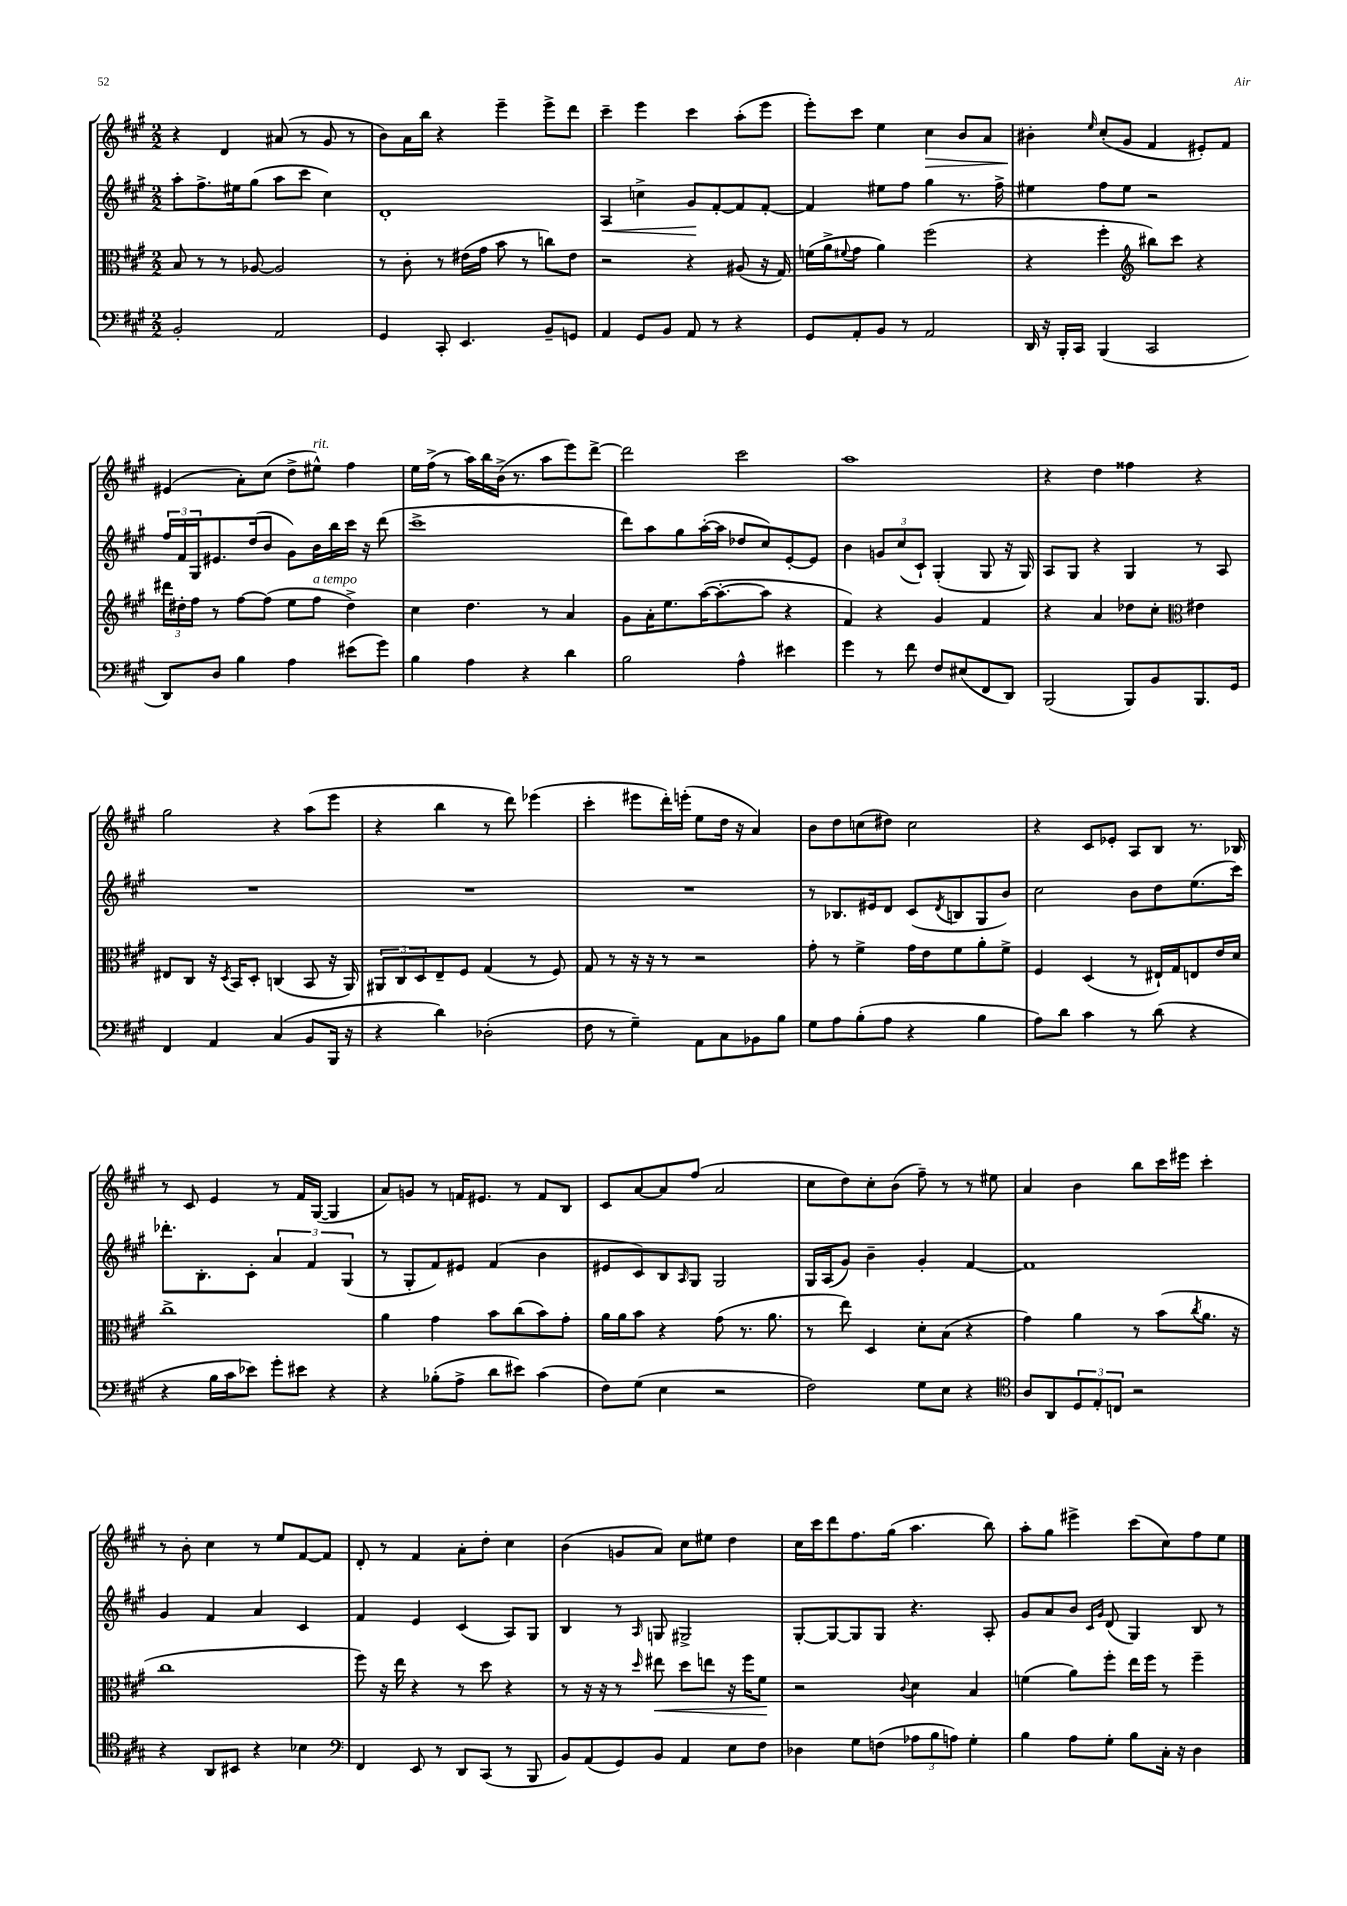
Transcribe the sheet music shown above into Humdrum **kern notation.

**kern	**kern	**dynam	**kern	**dynam	**kern	**dynam
*part4	*part3	*part3	*part2	*part2	*part1	*part1
*staff4	*staff3	*staff3	*staff2	*staff2	*staff1	*staff1
*clefF4	*clefC3	*	*clefG2	*	*clefG2	*
*k[f#c#g#]	*k[f#c#g#]	*	*k[f#c#g#]	*	*k[f#c#g#]	*
*M2/2	*M2/2	*	*M2/2	*	*M2/2	*
=23	=23	=23	=23	=23	=23	=23
2BB'/	8B/	.	8aa'\L	.	4r	.
.	8r	.	8.ff#^\	.	.	.
.	8r	.	.	.	4d/	.
.	.	.	16ee#X\k	.	.	.
.	[8A-X/	.	(8gg#\J	.	.	.
2AA/	2A-/]	.	8aa\L	.	(8a#X/	.
.	.	.	8ccc#\J	.	8r	.
.	.	.	4cc#\)	.	8g#/	.
.	.	.	.	.	8r	.
=24	=24	=24	=24	=24	=24	=24
4GG#/	8r	.	1d'	.	8b\L)	.
.	8c#'\	.	.	.	16a\L	.
.	.	.	.	.	16bb\JJ	.
8CC#'/	8r	.	.	.	4r	.
4.EE/	(16e#X\LL	.	.	.	.	.
.	16g#\JJ	.	.	.	.	.
.	8b\	.	.	.	4eee~\	.
.	8r	.	.	.	.	.
8BB~/L	8ccn\L)	.	.	.	8eee^\L	.
8GGn/J	8e#\J	.	.	.	8ddd\J	.
=25	=25	=25	=25	=25	=25	=25
!	!	!	!	!LO:HP:b	!	!
4AA/	2r	.	4A/	<	4ccc#~\	.
8GG#/L	.	.	4ccn^\	.	4eee\	.
8BB/J	.	.	.	.	.	.
8AA/	4r	.	8g#/L	.	4ccc#\	.
8r	.	.	[8f#'/	[	.	.
4r	(8A#X/	.	8f#/]	.	(8aa'\L	.
.	16r	.	[8f#'/J	.	8eee\J	.
.	16G#/)	.	.	.	.	.
=26	=26	=26	=26	=26	=26	=26
8GG#/L	(16fn\LL	.	4f#/]	.	8eee'\L)	.
.	16a^\J	.	.	.	.	.
.	8qqf#X/	.	.	.	.	.
8AA'/	8g#\J	.	.	.	8ccc#\J	.
8BB/J	4a\)	.	8ee#X\L	.	4ee\	.
8r	.	.	8ff#\J	.	.	.
!	!	!	!	!	!	!LO:HP:b
2AA/	(2ff#\	.	4gg#\	.	4cc#\	>
.	.	.	8.r	.	8b/L	.
.	.	.	.	.	8a/J	.
.	.	.	16ff#^\	.	.	.
=27	=27	=27	=27	=27	=27	=27
16DD/	4r	.	4ee#X\	.	4b#X'\	.
16r	.	.	.	.	.	.
16BBB'/LL	.	.	.	.	.	.
16CC#/JJ	.	.	.	.	.	.
.	.	.	.	.	16qqee/	.
(4BBB/	4ff#'\	.	8ff#\L	.	(8cc#'/L	]
.	.	.	8ee#\J	.	8g#/J	.
*	*clefG2	*	*	*	*	*
2CC#/	8bb#X\L)	.	2r	.	4f#/	.
.	8ccc#\J	.	.	.	.	.
.	4r	.	.	.	8e#X'/L)	.
.	.	.	.	.	8f#/J	.
!!LO:LB:g=z
=28	=28	=28	=28	=28	=28	=28
8DD/L)	24ddd#X\LL	.	24ff#/LL	.	(4e#X/	.
.	24dd#X'\	.	24f#/	.	.	.
.	24ff#\JJ	.	24G#/J	.	.	.
8D/J	8r	.	8.e#X/	.	.	.
4B\	[8ff#\L	.	.	.	8a'\L)	.
.	.	.	(16dd/k	.	.	.
.	(8ff#\J]	.	8b/J	.	(8cc#\J	.
4A\	8ee\L	.	8g#\L)	.	8dd^\L	.
!	!	!	!	!	!LO:TX:a:i:t=rit.	!
!	!LO:TX:a:i:t=a tempo	!	!	!	!	!
.	8ff#\J	.	16b\L	.	8ee#X^^\J)	.
.	.	.	16bb\	.	.	.
(8e#X\L	4dd#^\)	.	16ccc#\JJ	.	4ff#\	.
.	.	.	16r	.	.	.
8g#\J)	.	.	(8ddd\	.	.	.
=29	=29	=29	=29	=29	=29	=29
4B\	4cc#\	.	1ccc#^	.	16ee\LL	.
.	.	.	.	.	(16ff#^\JJ	.
.	.	.	.	.	8r	.
4A\	4.dd\	.	.	.	16aa\LL)	.
.	.	.	.	.	16bb\	.
.	.	.	.	.	(16b^\JJ	.
.	.	.	.	.	8.r	.
4r	.	.	.	.	.	.
.	8r	.	.	.	8aa\L	.
4d\	4a/	.	.	.	8eee\)	.
.	.	.	.	.	[8ddd^\J	.
=30	=30	=30	=30	=30	=30	=30
2B\	8g#\L	.	8ddd\L)	.	2ddd\]	.
.	16a'\K	.	8aa\	.	.	.
.	8.ee\	.	.	.	.	.
.	.	.	8gg#\	.	.	.
.	([16aa\K	.	([16aa'\L	.	.	.
.	8.aa'\_	.	16aa\JJ]	.	.	.
4A^^\	.	.	8dd-X/L	.	2ccc#\	.
.	8aa\J]	.	8cc#/)	.	.	.
4e#X\	4r	.	[8e'/	.	.	.
.	.	.	8e/J]	.	.	.
=31	=31	=31	=31	=31	=31	=31
4g#\	4f#/)	.	4b\	.	1aa	.
8r	4r	.	12gn/L	.	.	.
.	.	.	(12cc#/	.	.	.
8f#\	.	.	.	.	.	.
.	.	.	12c#`/J)	.	.	.
8F#/L	4g#/	.	(4G#'/	.	.	.
(8E#X/	.	.	.	.	.	.
8FF#/	4f#/	.	8G#/	.	.	.
8DD/J)	.	.	16r	.	.	.
.	.	.	16G#/)	.	.	.
=32	=32	=32	=32	=32	=32	=32
(2BBB/	4r	.	8A/L	.	4r	.
.	.	.	8G#/J	.	.	.
.	4a/	.	4r	.	4dd\	.
8BBB/L)	8dd-X\L	.	4G#/	.	4ff##X\	.
8BB/	8cc#'\J	.	.	.	.	.
*	*clefC3	*	*	*	*	*
8.BBB/	4e#X\	.	8r	.	4r	.
.	.	.	8A/	.	.	.
16GG#/Jk	.	.	.	.	.	.
!!LO:LB:g=z
=33	=33	=33	=33	=33	=33	=33
4FF#/	8E#X/L	.	1r	.	2gg#\	.
.	8C#/J	.	.	.	.	.
4AA/	16r	.	.	.	.	.
.	8qD/	.	.	.	.	.
.	16BB/KL	.	.	.	.	.
.	8D'/J	.	.	.	.	.
(4C#/	(4Cn/	.	.	.	4r	.
8BB/L	8BB/	.	.	.	(8aa\L	.
16BBB/Jk	16r	.	.	.	8eee\J	.
16r	16AA/)	.	.	.	.	.
=34	=34	=34	=34	=34	=34	=34
4r	12AA#X/L	.	1r	.	4r	.
.	12C#/	.	.	.	.	.
.	12D/	.	.	.	.	.
4d\)	8E~/	.	.	.	4bb\	.
.	8F#/J	.	.	.	.	.
(2D-X'\	(4G#/	.	.	.	8r	.
.	.	.	.	.	8ddd\)	.
.	8r	.	.	.	(4eee-X\	.
.	8F#/)	.	.	.	.	.
=35	=35	=35	=35	=35	=35	=35
8F#\	8G#/	.	1r	.	4ccc#'\	.
8r	8r	.	.	.	.	.
4G#~\)	16r	.	.	.	8eee#X\L	.
.	16r	.	.	.	.	.
.	8r	.	.	.	16ddd'\L)	.
.	.	.	.	.	(16eeen'\JJ	.
8AA\L	2r	.	.	.	8ee\L	.
8C#\	.	.	.	.	16dd\Jk	.
.	.	.	.	.	16r	.
8BB-X\	.	.	.	.	4a/)	.
8B\J	.	.	.	.	.	.
=36	=36	=36	=36	=36	=36	=36
8G#\L	8g#'\	.	8r	.	8b\L	.
8A\	8r	.	8.B-X/L	.	8dd\	.
(8B'\	4f#^\	.	.	.	(8ccn\	.
.	.	.	16e#X/k	.	.	.
8A\J	.	.	8d/J	.	8dd#X\J)	.
4r	16g#\LL	.	(8c#/L	.	2cc\	.
.	16e\J	.	.	.	.	.
.	.	.	8qd/	.	.	.
.	8f#\	.	8Bn/	.	.	.
4B\	8a'\	.	8G#/	.	.	.
.	8f#^\J	.	8b/J)	.	.	.
=37	=37	=37	=37	=37	=37	=37
8A\L)	4F#/	.	2cc#\	.	4r	.
8d\J	.	.	.	.	.	.
4c#\	(4D/	.	.	.	8c#/L	.
.	.	.	.	.	8e-X'/J	.
8r	8r	.	8b\L	.	8A/L	.
(8d\	16E#X`/LL)	.	8dd\	.	8B/J	.
.	16G#/J	.	.	.	.	.
4r	8En/	.	(8.ee\	.	8.r	.
.	16e/L	.	.	.	.	.
.	16d/JJ	.	16ccc#\Jk)	.	16B-X/	.
!!LO:LB:g=z
=38	=38	=38	=38	=38	=38	=38
4r	1cc#^	.	8.ddd-X'\L	.	8r	.
.	.	.	.	.	8c#/	.
.	.	.	8.B'\	.	.	.
16B\LL	.	.	.	.	4e/	.
16c#\J	.	.	.	.	.	.
8e-X\J)	.	.	8c#'\J	.	.	.
8g#'\L	.	.	6a/	.	8r	.
8e#X\J	.	.	.	.	16f#/LL	.
.	.	.	6f#/	.	.	.
.	.	.	.	.	([16G#/JJ	.
4r	.	.	.	.	4G#/]	.
.	.	.	(6G#/	.	.	.
=39	=39	=39	=39	=39	=39	=39
4r	4a\	.	8r	.	8a/L)	.
.	.	.	8G#'/L	.	8gn/J	.
(8B-X'\L	4g#\	.	8f#/)	.	8r	.
8A^\J	.	.	8e#X/J	.	16fn/KL	.
.	.	.	.	.	8.e#X/J	.
8d\L	8b\L	.	(4f#/	.	.	.
8e#X\J)	(8cc#\	.	.	.	8r	.
(4c#\	8b\)	.	4b\	.	8f/L	.
.	8g#'\J	.	.	.	8B/J	.
=40	=40	=40	=40	=40	=40	=40
8F#\L)	16a\LL	.	8e#X/L	.	8c#/L	.
.	16a\J	.	.	.	.	.
(8G#\J	8b\J	.	8c#/)	.	[8a/	.
4E\	4r	.	8B/	.	8a/]	.
.	.	.	16qqA/	.	.	.
.	.	.	8G#/J	.	(8ff#/J	.
2r	(8g#\	.	2G#/	.	2a/	.
.	8.r	.	.	.	.	.
.	8.a\	.	.	.	.	.
=41	=41	=41	=41	=41	=41	=41
2F#\)	8r	.	16G#/LL	.	8cc#\L	.
.	.	.	(16A/J	.	.	.
.	8ee\)	.	8g#/J)	.	8dd\)	.
.	4D/	.	4b~\	.	8cc#'\	.
.	.	.	.	.	(8b\J	.
8G#\L	8d'\L	.	4g#'/	.	8ff#~\)	.
8E\J	(8B\J	.	.	.	8r	.
4r	4r	.	[4f#/	.	8r	.
.	.	.	.	.	8ee#X\	.
=42	=42	=42	=42	=42	=42	=42
*clefC4	*	*	*	*	*	*
8A/L	4g#\)	.	1f#]	.	4a/	.
8AA/	.	.	.	.	.	.
12D/	4a\	.	.	.	4b\	.
12E'/	.	.	.	.	.	.
12Cn/J	.	.	.	.	.	.
2r	8r	.	.	.	8bb\L	.
.	(8b\L	.	.	.	16ccc#\L	.
.	.	.	.	.	16eee#X\JJ	.
.	8qcc#/	.	.	.	.	.
.	8.a\J	.	.	.	4ccc#'\	.
.	16r	.	.	.	.	.
!!LO:LB:g=z
=43	=43	=43	=43	=43	=43	=43
4r	1cc#	.	4g#/	.	8r	.
.	.	.	.	.	8b'\	.
8AA/L	.	.	4f#/	.	4cc#\	.
8BB#X/J	.	.	.	.	.	.
4r	.	.	4a/	.	8r	.
.	.	.	.	.	8ee/L	.
4B-X\	.	.	4c#/	.	[8f#/	.
.	.	.	.	.	8f#/J]	.
=44	=44	=44	=44	=44	=44	=44
*clefF4	*	*	*	*	*	*
4FF#/	8ff#\)	.	4f#/	.	8d'/	.
.	16r	.	.	.	8r	.
.	16ee\	.	.	.	.	.
8EE/	4r	.	4e/	.	4f#/	.
8r	.	.	.	.	.	.
8DD/L	8r	.	(4c#/	.	8a'\L	.
(8CC#/J	8dd\	.	.	.	8dd'\J	.
8r	4r	.	8A/L)	.	4cc#\	.
8BBB/	.	.	8G#/J	.	.	.
=45	=45	=45	=45	=45	=45	=45
8BB/L)	8r	.	4B/	.	(4b\	.
(8AA/	16r	.	.	.	.	.
.	16r	.	.	.	.	.
8GG#/)	8r	.	8r	.	8gn/L	.
.	16qqdd/	.	16qqA/	.	.	.
!	!	!LO:HP:b	!	!	!	!
8BB/J	8ee#X\	<	8Gn/	.	8a/J)	.
4AA/	8dd\L	.	2G#X^/	.	8cc#\L	.
.	8een\J	.	.	.	8ee#X\J	.
8E\L	16r	.	.	.	4dd\	.
.	16ff#\KL	.	.	.	.	.
8F#\J	8f#\J	.	.	.	.	.
.	.	[	.	.	.	.
=46	=46	=46	=46	=46	=46	=46
4D-X\	2r	.	[8G#'/L	.	16cc#\LL	.
.	.	.	.	.	16ccc#\J	.
.	.	.	8G#/_	.	8ddd\	.
8G#\L	.	.	8G#/]	.	8.ff#\	.
(8Fn\J	.	.	8G#/J	.	.	.
.	.	.	.	.	(16gg#\Jk	.
.	8qqc#/	.	.	.	.	.
12A-X\L	4d\	.	4.r	.	4.aa\	.
12B\	.	.	.	.	.	.
12An\J)	.	.	.	.	.	.
4G#'\	4B/	.	.	.	.	.
.	.	.	8A'/	.	8bb\)	.
=47	=47	=47	=47	=47	=47	=47
4B\	(4fn\	.	8g#/L	.	8aa'\L	.
.	.	.	8a/	.	8gg#\J	.
8A\L	8a\L)	.	8b/J	.	4eee#X^\	.
.	.	.	16qqc#/LL	.	.	.
.	.	.	16qqg#/JJ	.	.	.
8G#'\J	8ff#'\J	.	(8d/	.	.	.
8B\L	16ee\LL	.	4G#/)	.	(8ccc#\L	.
.	16ff#\JJ	.	.	.	.	.
16C#'\Jk	8r	.	.	.	8cc#\)	.
16r	.	.	.	.	.	.
4D\	4ff#~\	.	8B/	.	8ff#\	.
.	.	.	8r	.	8ee\J	.
==	==	==	==	==	==	==
*-	*-	*-	*-	*-	*-	*-
